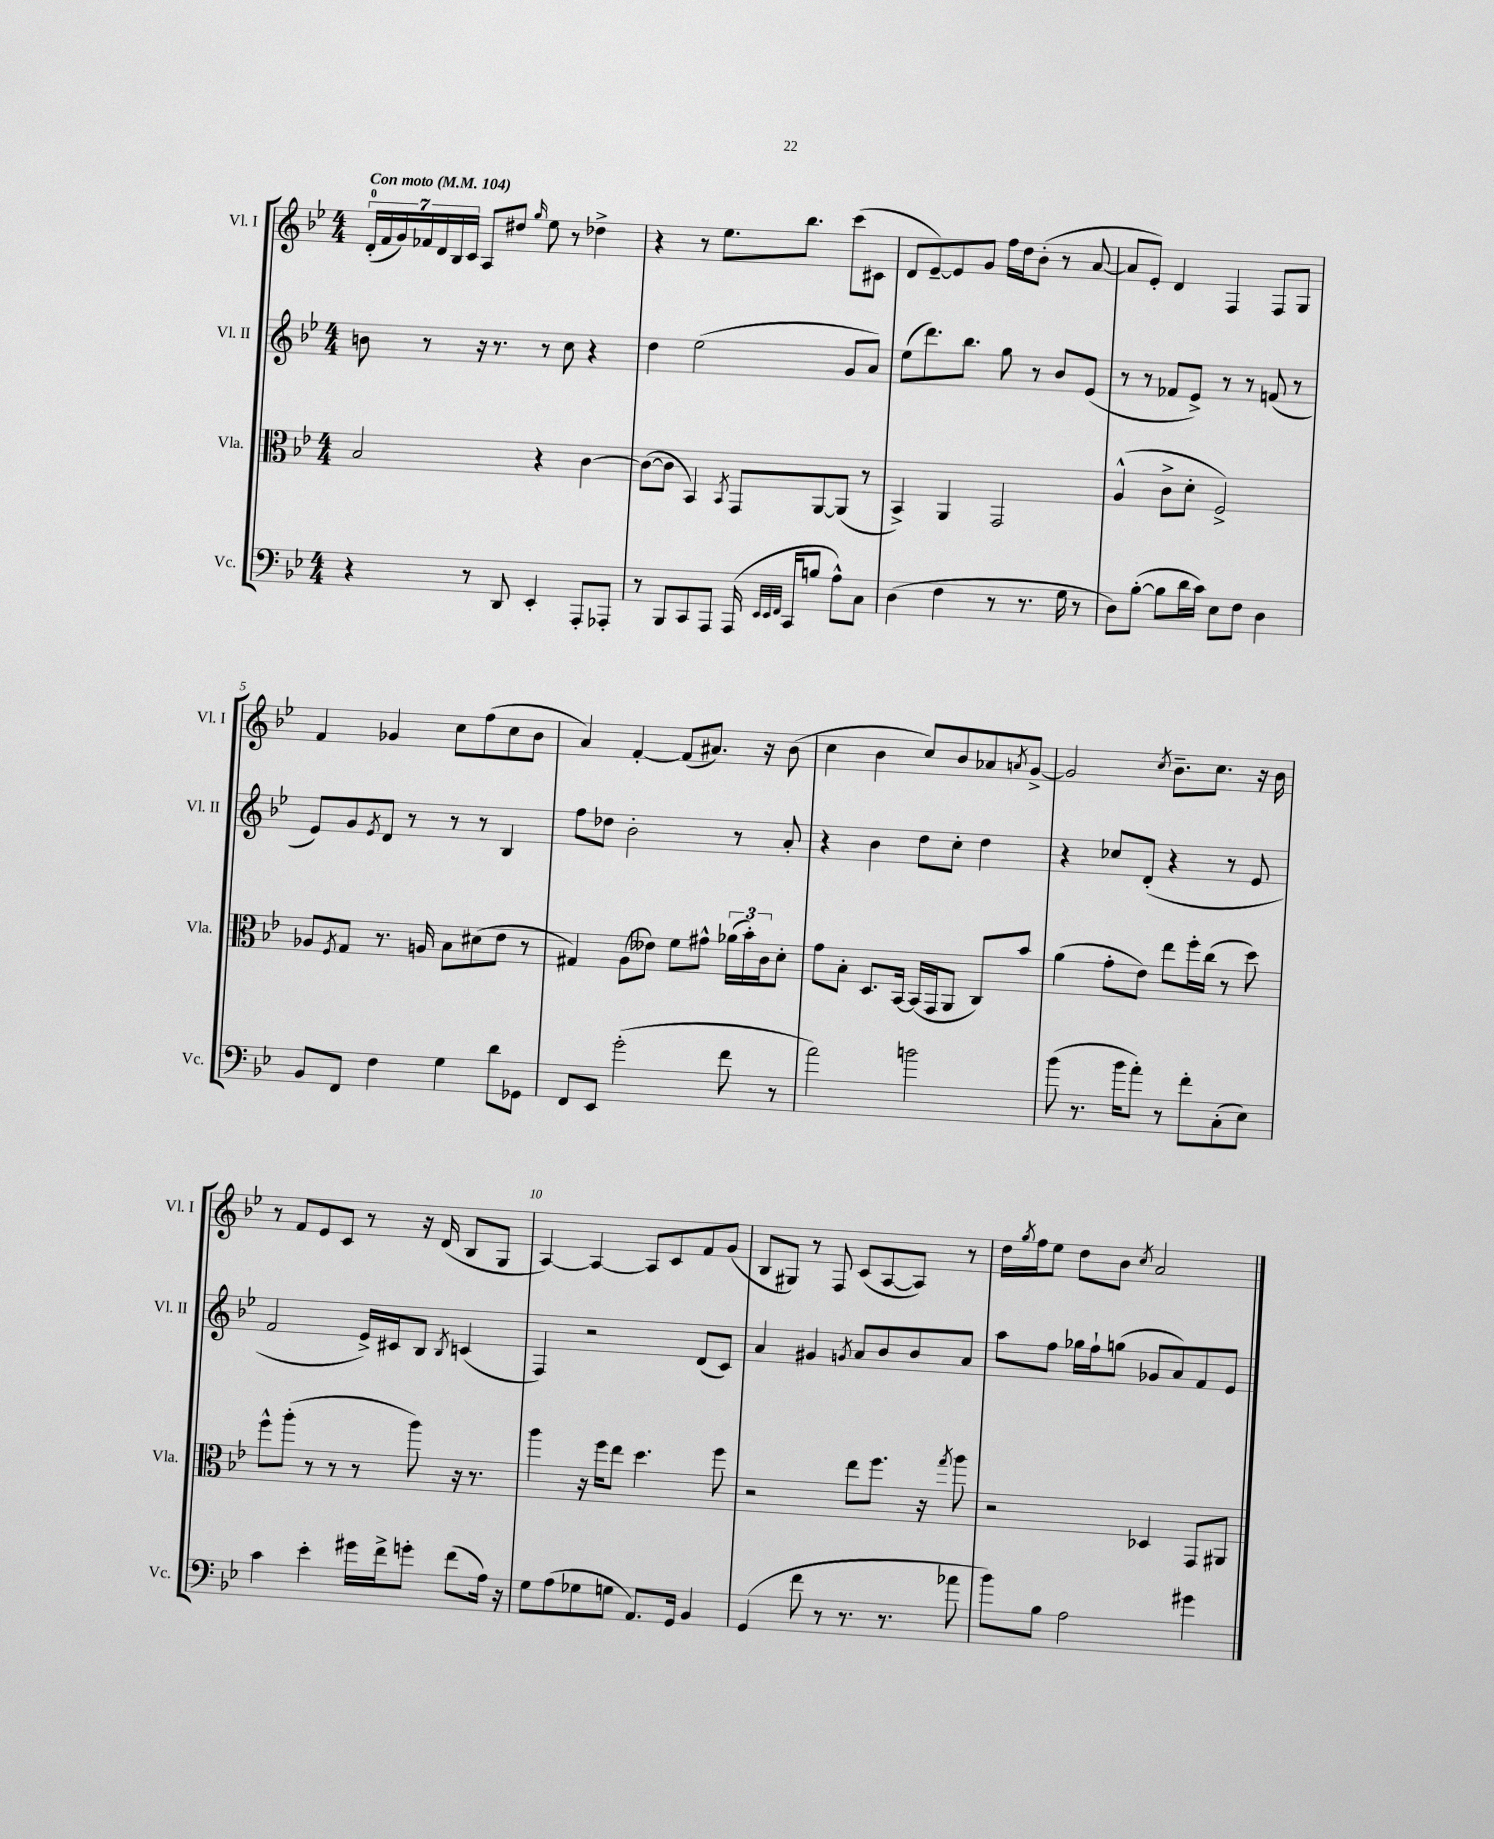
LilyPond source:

<<
\new StaffGroup <<
\new Staff = "s0" \with { instrumentName = "Vl. I" shortInstrumentName = "Vl. I" } {
    \clef treble \key bes \major \numericTimeSignature \time 4/4 \tempo "Con moto" 4 = 104
    \tuplet 7/4 { d'16-0-.( f'16 g'16) fes'16 d'16 bes16 c'16 } a8 dis''8 \grace { g''16 } ees''8 r8 des''4-> |
    r4 r8 ees''8. bes''8. c'''8( cis'8 |
    d'8 ees'8~--) ees'8 g'8 f''16 d''16 bes'8-.( r8 a'8~ |
    a'8 ees'8-.) d'4 f4 f8 g8 |
    f'4 ges'4 c''8 f''8( c''8 bes'8 |
    a'4) f'4~-. f'8( ais'8.) r16 bes'8( |
    c''4 bes'4 c''8) bes'8 aes'8 \acciaccatura { a'8 } g'8~-> |
    g'2 \acciaccatura { c''8 } bes'8.-- c''8. r16 bes'16 |
    r8 f'8 ees'8 c'8 r8 r16 d'16( bes8 g8 |
    a4~) a4~ a8 c'8 f'8 g'8( |
    bes8 gis8) r8 f8 c'8( a8~ a8) r8 |
    d''16 \acciaccatura { g''8 } f''16 ees''8 d''8 bes'8 \acciaccatura { c''8 } a'2 \bar "|." |
}
\new Staff = "s1" \with { instrumentName = "Vl. II" shortInstrumentName = "Vl. II" } {
    \clef treble \key bes \major \numericTimeSignature \time 4/4
    b'8 r8 r16 r8. r8 c''8 r4 |
    d''4 ees''2( g'8 a'8) |
    ees''8( d'''8.) bes''8. g''8 r8 bes'8 ees'8( |
    r8 r8 fes'8 ees'8->) r8 r8 f'8( r8 |
    ees'8) g'8 \acciaccatura { ees'8 } d'8 r8 r8 r8 bes4 |
    f''8 des''8 bes'2-. r8 a'8-. |
    r4 bes'4 d''8 c''8-. d''4 |
    r4 ces''8 d'8-.( r4 r8 ees'8 |
    f'2 ees'16->) cis'16 bes8 \acciaccatura { bes8 } c'4( |
    f4) r2 d'8( c'8) |
    a'4 gis'4 \acciaccatura { g'8 } a'8 bes'8 bes'8 a'8 |
    a''8 f''8 ges''16 f''16-! g''8( ges'8 a'8) f'8 ees'8 \bar "|." |
}
\new Staff = "s2" \with { instrumentName = "Vla." shortInstrumentName = "Vla." } {
    \clef alto \key bes \major \numericTimeSignature \time 4/4
    bes2 r4 c'4~ |
    c'8~( c'8 bes,4) \acciaccatura { bes,8 } g,8 a,8~ a,8( r8 |
    bes,4->) a,4 g,2 |
    a4-^( c'8-> d'8-. f2->) |
    aes8 \acciaccatura { f8 } g8 r8. a16 bes8 dis'8( ees'8 r8 |
    gis4) a8( eeses'8) f'8 gis'8-^ \tuplet 3/2 { aes'16( bes'16-.) c'16 } d'8-. |
    g'8 bes8-. d8. bes,16~ bes,16( g,16 a,8 c8) bes'8 |
    a'4( g'8-. ees'8) ees''8 f''16-. c''16( r8 d''8) |
    f''8-^ a''8-.( r8 r8 r8 a''8) r16 r8. |
    a''4 r16 f''16 ees''8 d''4. f''8 |
    r2 ees''8 f''8. r16 \acciaccatura { g''8 } a''8 |
    r2 des4 g,8 ais,8 \bar "|." |
}
\new Staff = "s3" \with { instrumentName = "Vc." shortInstrumentName = "Vc." } {
    \clef bass \key bes \major \numericTimeSignature \time 4/4
    r4 r8 d,8 ees,4-. a,,8-. aes,,8-. |
    r8 bes,,8 c,8 a,,8 a,,16( \grace { ees,32 ees,32 f,32 } c,16 b8 a8-^) c8 |
    d4( f4 r8 r8. g16 r8 |
    d8) bes8~-.( bes8 d'16 c'16) ees8 f8 d4 |
    bes,8 f,8 f4 g4 d'8 ges,8 |
    f,8 ees,8 g'2-.( f'8 r8 |
    a'2) b'2 |
    bes'8( r8. bes'16 a'8-.) r8 f'8-. c8-.( ees8) |
    c'4 ees'4-. gis'16 f'16-> g'8-. f'8( a16) r16 |
    g8 a8( ges8 g8 a,8.) g,16 bes,4 |
    g,4( f'8 r8 r8. r8. aes'8 |
    bes'8) bes8 a2 gis'4 \bar "|." |
}
>>
>>
\layout { \context { \Score \override BarNumber.break-visibility = ##(#f #t #t) barNumberVisibility = #(every-nth-bar-number-visible 5) } }
